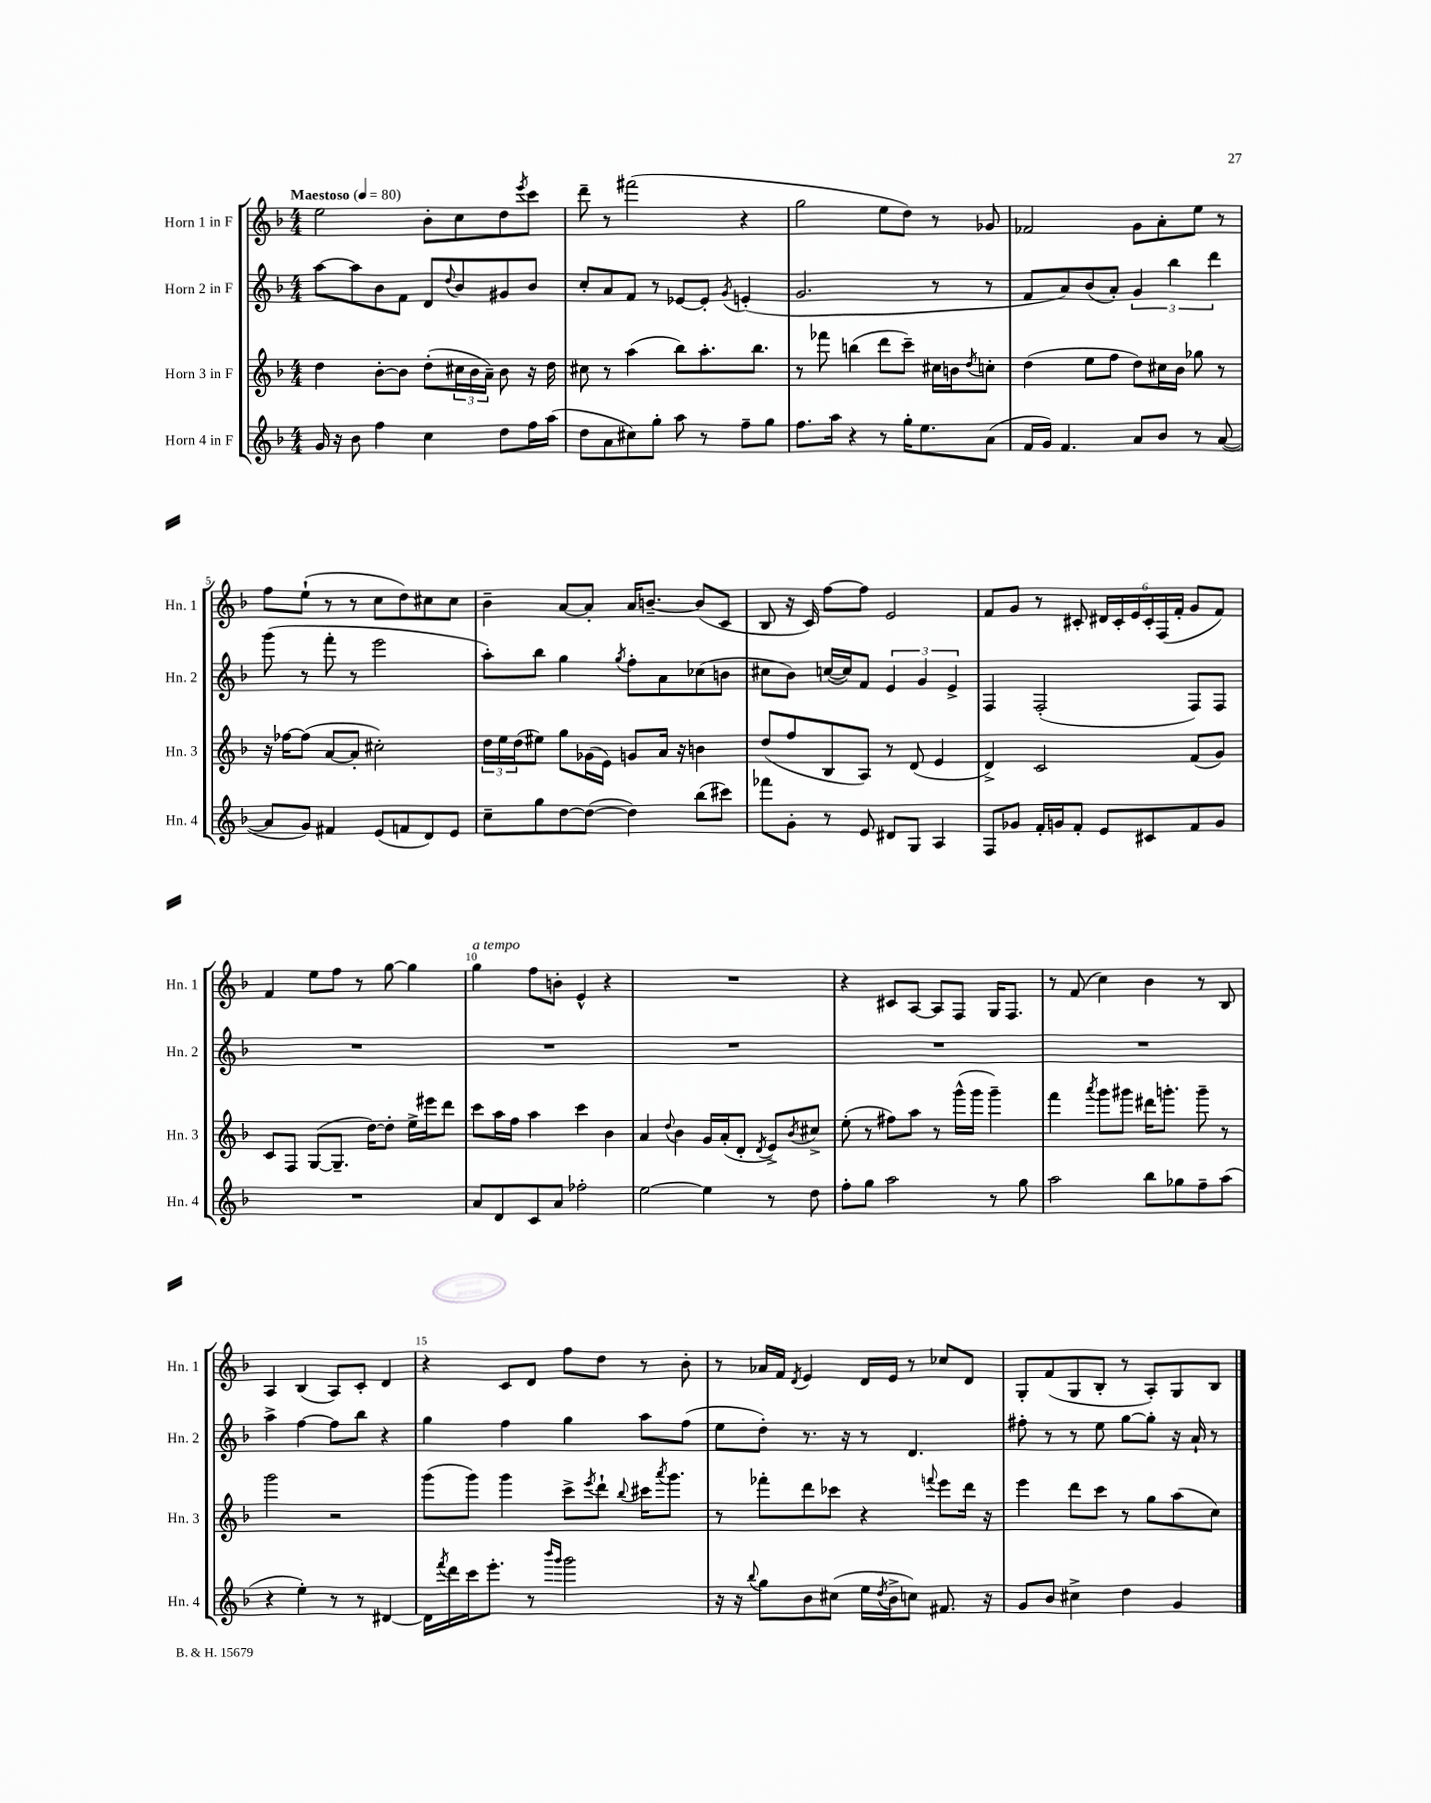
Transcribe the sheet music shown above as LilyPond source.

<<
\new StaffGroup <<
\new Staff = "s0" \with { instrumentName = "Horn 1 in F" shortInstrumentName = "Hn. 1" } {
    \clef treble \key f \major \numericTimeSignature \time 4/4 \tempo "Maestoso" 4 = 80
    e''2 bes'8-. c''8 d''8 \acciaccatura { e'''8 } c'''8 |
    d'''8-- r8 fis'''2( r4 |
    g''2 e''8 d''8) r8 ges'8 |
    fes'2 g'8 a'8-. e''8 r8 |
    f''8 e''8-!( r8 r8 c''8 d''8) cis''8 cis''8 |
    bes'4-- a'8~ a'8-. a'16 b'8.~-- b'8( c'8 |
    bes8 r16 c'16) f''8~ f''8 e'2 |
    f'8 g'8 r8 cis'8-. \tuplet 6/4 { dis'16 cis'16-. e'16 cis'16-. f16( f'16-. } g'8 f'8) |
    f'4 e''8 f''8 r8 g''8~ g''4 |
    g''4^\markup { \italic "a tempo" } f''8 b'8-. e'4-^ r4 |
    R1 |
    r4 cis'8 a8~ a8 f8 g16 f8. |
    r8 f'8( c''4) bes'4 r8 bes8 |
    a4 bes4( a8) c'8-. d'4 |
    r4 c'8 d'8 f''8 d''8 r8 bes'8-. |
    r8 aes'16 f'16 \acciaccatura { d'8 } e'4 d'16 e'16 r8 ces''8 d'8 |
    g8-. f'8( g8 bes8-. r8 a8-.) g8 bes8 \bar "|." |
}
\new Staff = "s1" \with { instrumentName = "Horn 2 in F" shortInstrumentName = "Hn. 2" } {
    \clef treble \key f \major \numericTimeSignature \time 4/4
    a''8~ a''8 bes'8 f'8 d'8 \appoggiatura { d''8 } bes'8 gis'8 bes'8 |
    c''8-. a'8 f'8 r8 ees'8~ ees'8-. \acciaccatura { g'8 } e'4-.( |
    g'2. r8 r8 |
    f'8 a'8) bes'8( a'8-.) \tuplet 3/2 { g'4 bes''4 d'''4 } |
    g'''8( r8 f'''8-. r8 e'''2 |
    a''8-.) bes''8 g''4 \acciaccatura { g''8 } f''8-. a'8 ces''8( b'8 |
    cis''8 bes'8) c''16~( c''16) f'8 \tuplet 3/2 { e'4 g'4 e'4-> } |
    f4 f2-.( f8) f8 |
    R1 |
    R1 |
    R1 |
    R1 |
    R1 |
    a''4-> f''4~ f''8 bes''8 r4 |
    g''4 f''4 g''4 a''8 f''8( |
    e''8 d''8-.) r8. r16 r8 d'4. |
    fis''8-. r8 r8 e''8 g''8~ g''8-. r16 a'16-! r8 \bar "|." |
}
\new Staff = "s2" \with { instrumentName = "Horn 3 in F" shortInstrumentName = "Hn. 3" } {
    \clef treble \key f \major \numericTimeSignature \time 4/4
    d''4 bes'8~-. bes'8 d''8-.( \tuplet 3/2 { cis''16 bes'16 a'16--) } bes'8 r16 d''16 |
    cis''8 r8 a''4( bes''8) a''8.-. bes''8. |
    r8 fes'''8 b''4( d'''8 c'''8--) cis''16 b'16 \acciaccatura { d''8 } c''8-. |
    d''4( e''8 f''8 d''8) cis''16 bes'16 ges''8 r8 |
    r16 fes''16~ fes''8( a'8~ a'8-. cis''2-.) |
    \tuplet 3/2 { d''16 e''16 d''16( } eis''8) g''8 ges'16( e'16) g'8 a'16 r16 b'4 |
    d''8( f''8 bes8 a8) r8 d'8( e'4 |
    d'4->) c'2 f'8( g'8) |
    c'8 f8 g8~( g8.-- d''16~) d''8-. e''16-> eis'''16 d'''8 |
    c'''8 a''16 f''16 a''4 c'''4 bes'4 |
    a'4 \appoggiatura { d''8 } bes'4 g'16 a'16-.( d'8-. \acciaccatura { d'8 } e'8->) \acciaccatura { bes'8 } cis''8-> |
    e''8-.( r8 fis''8) a''8 r8 g'''16-^( g'''16 g'''4--) |
    f'''4 \acciaccatura { a'''8 } g'''8 gis'''8 dis'''16 g'''8.-. g'''8-- r8 |
    g'''2 r2 |
    g'''8( g'''8) g'''4 c'''8-> \acciaccatura { e'''8 } d'''8-! \appoggiatura { bes''8 } cis'''16 \acciaccatura { a'''8 } g'''8. |
    r8 fes'''8-. d'''8 ces'''8 r4 \appoggiatura { f'''8 } e'''8 d'''16 r16 |
    e'''4 d'''8 c'''8 r8 g''8 a''8( c''8) \bar "|." |
}
\new Staff = "s3" \with { instrumentName = "Horn 4 in F" shortInstrumentName = "Hn. 4" } {
    \clef treble \key f \major \numericTimeSignature \time 4/4
    g'16 r16 bes'8 f''4 c''4 d''8 f''16 a''16( |
    d''8 a'8 cis''8) g''8-. a''8 r8 f''8-- g''8 |
    f''8. a''16 r4 r8 g''16-. e''8. a'8( |
    f'16 g'16) f'4. a'8 bes'8 r8 a'8~( |
    a'8 g'8) fis'4 e'8( f'8 d'8) e'8 |
    c''8-- g''8 d''8~ d''8~( d''4) bes''8( cis'''8) |
    fes'''8 g'8-. r8 e'8 dis'8 g8 a4 |
    f8 ges'8 f'16-. g'16 f'8-. e'8 cis'8 f'8 g'8 |
    R1 |
    a'8 d'8 c'8 a'8 fes''2-. |
    e''2~ e''4 r8 d''8 |
    f''8-. g''8 a''2 r8 g''8 |
    a''2 bes''8 ges''8 f''8-- a''8( |
    r4 e''4-.) r8 r8 dis'4~ |
    dis'16 \acciaccatura { f'''8 } d'''16 c'''16 e'''8.-. r8 \grace { bes'''16 g'''16 } g'''2 |
    r16 r16 \appoggiatura { bes''8 } g''8 bes'8 cis''8( e''16 \acciaccatura { d''8 } bes'16-> c''8) fis'8. r16 |
    g'8 bes'8 cis''4-> d''4 g'4 \bar "|." |
}
>>
>>
\layout { \context { \Score \override BarNumber.break-visibility = ##(#f #t #t) barNumberVisibility = #(every-nth-bar-number-visible 5) } }
